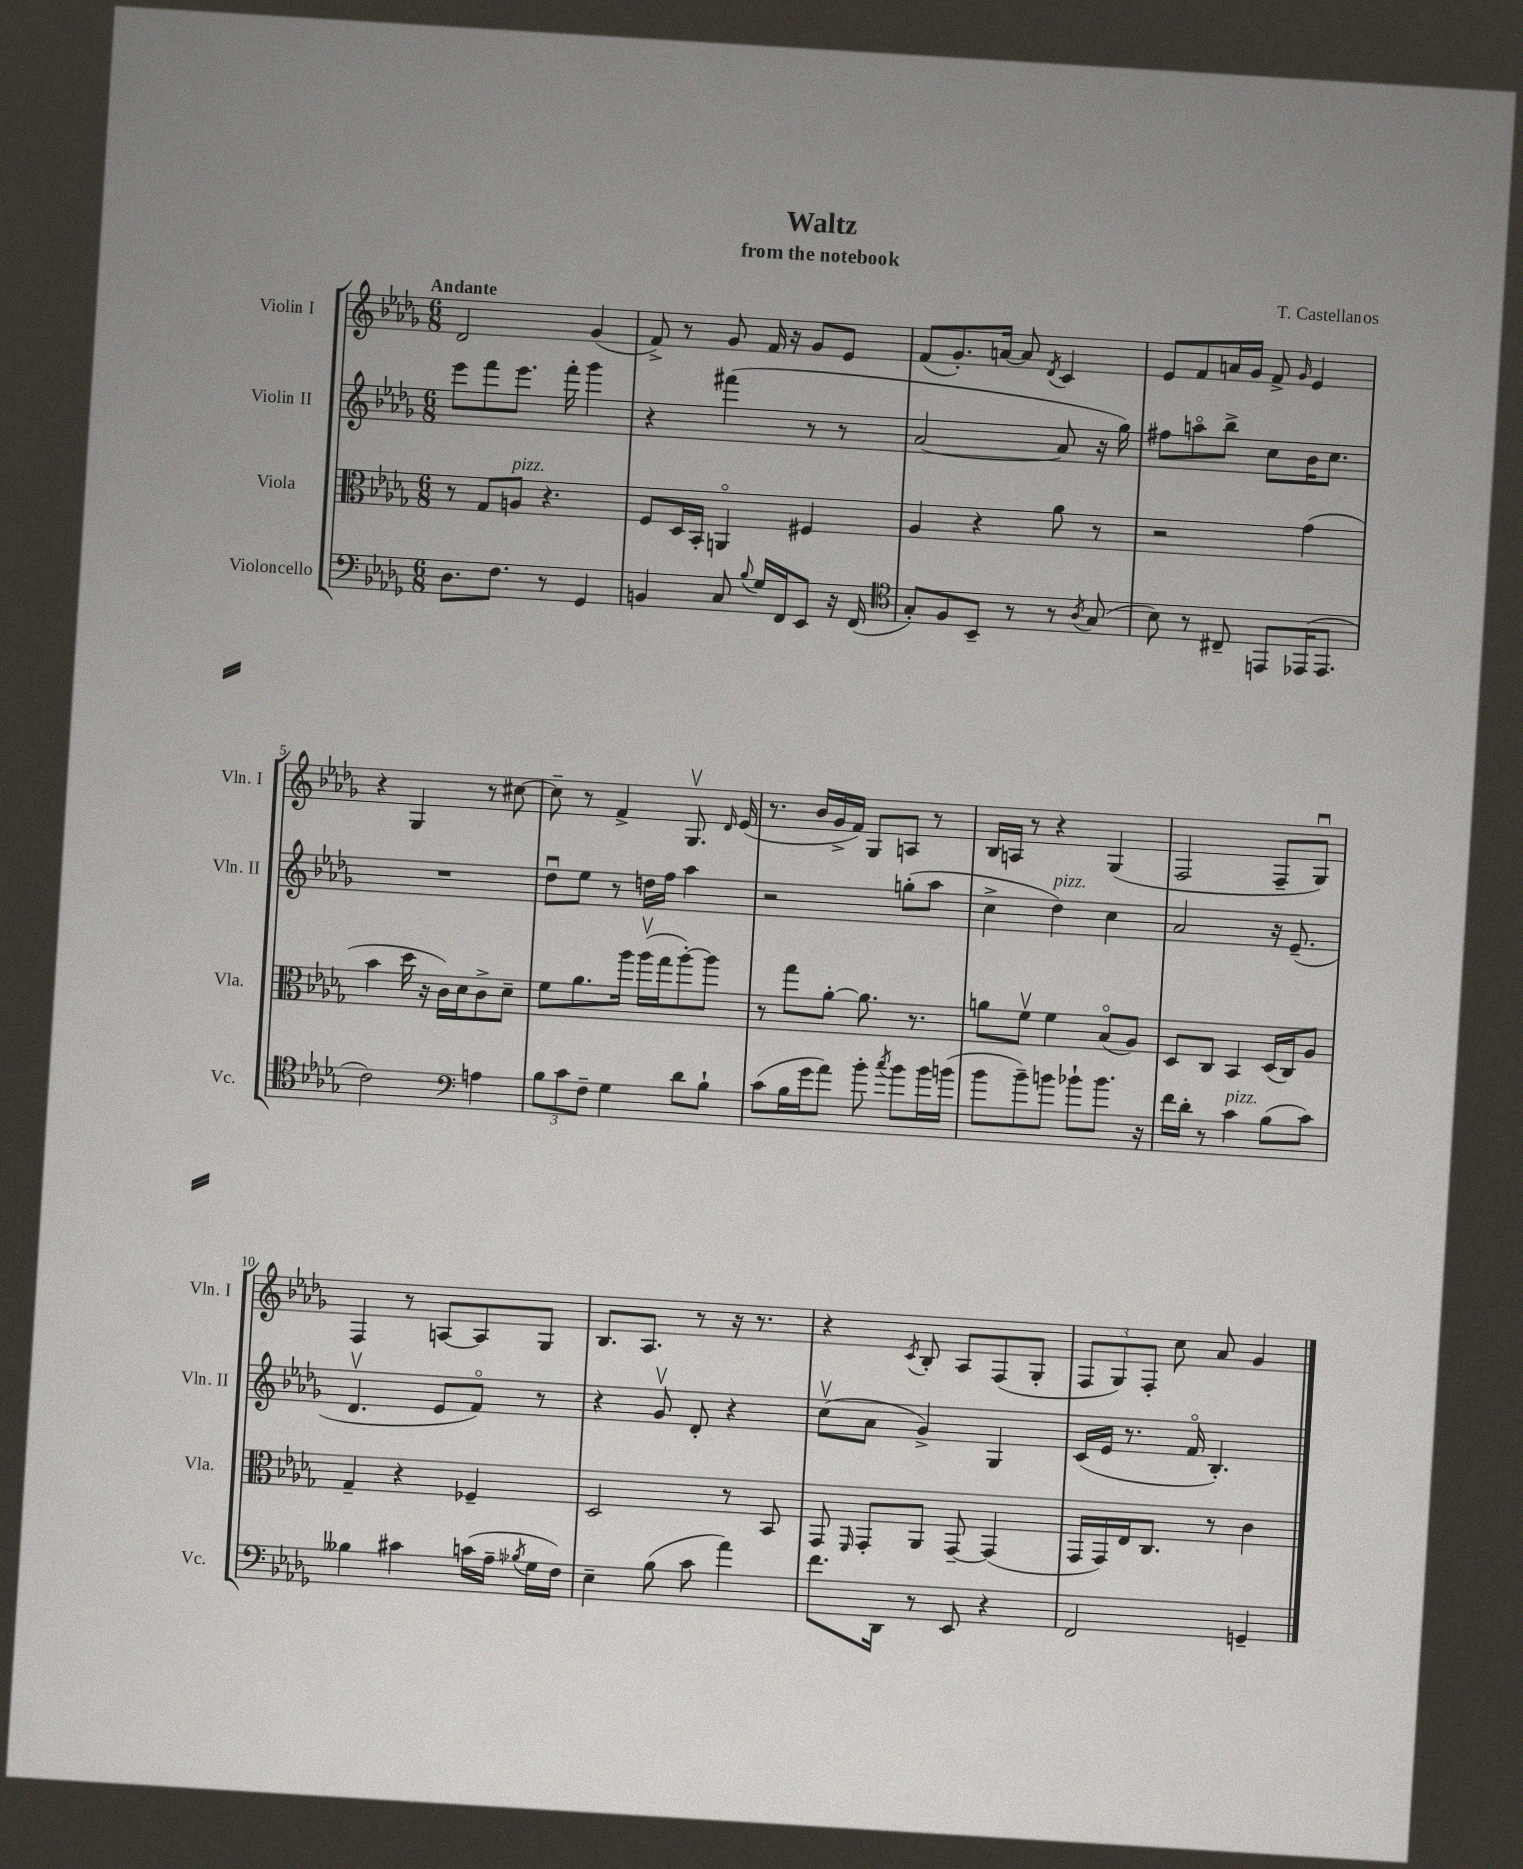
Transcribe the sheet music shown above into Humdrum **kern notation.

**kern	**kern	**kern	**kern
*part4	*part3	*part2	*part1
*staff4	*staff3	*staff2	*staff1
*I"Violoncello	*I"Viola	*I"Violin II	*I"Violin I
*I'Vc.	*I'Vla.	*I'Vln. II	*I'Vln. I
*clefF4	*clefC3	*clefG2	*clefG2
*k[b-e-a-d-g-]	*k[b-e-a-d-g-]	*k[b-e-a-d-g-]	*k[b-e-a-d-g-]
*M6/8	*M6/8	*M6/8	*M6/8
=1	=1	=1	=1
!	!	!	!LO:TX:a:B:t=Andante
8.D-\L	8r	8eee-\L	2d-/
.	8G-/L	8fff\	.
8.F\J	.	.	.
!	!LO:TX:a:i:t=pizz.	!	!
.	8An/J	8.eee-\J	.
8r	4.r	.	.
.	.	16fff'\	.
4GG-/	.	4ggg-\	(4g-/
=2	=2	=2	=2
4BBn/	8F/L	4r	8f^/)
.	16D-/L	.	8r
.	16BB-'/JJ	.	.
8C/	4AAn/	(4fff#X\	8g-/
8qqB-/	.	.	.
16G-/LL	.	.	16f/
16FF/J	.	.	16r
8EE-/J	4F#X/	8r	8g-/L
16r	.	8r	8e-/J
(16FF/	.	.	.
=3	=3	=3	=3
*clefC4	*	*	*
8G-'/L)	4A-/	[2a-/	(8f/L
8F/	.	.	8.g-'/)
8BB-~/J	4r	.	.
.	.	.	[16an/Jk
8r	.	.	8a/]
.	.	.	8qd-/
8r	8a-\	8a-/]	4c/
8qA-/	.	.	.
(8G-/	8r	16r	.
.	.	16gg-\)	.
=4	=4	=4	=4
8B-\)	2r	8ff#X\L	8e-/L
8r	.	8aan\	8f/
8C#X~/	.	8bb-^\J	16an/L
.	.	.	16g-/JJ
8EEn/L	.	8cc\L	8f^/
.	.	.	16qqg-/
(16EE-X/K	(4g-\	16b-\K	4e-/
8.EE-/J	.	8.cc\J	.
!!LO:LB:g=z
=5	=5	=5	=5
2c\)	4b-\	2.r	4r
.	16dd-\	.	4G-/
.	16r	.	.
.	16c\LL)	.	.
.	16d-\J	.	.
*clefF4	*	*	*
4An\	8c^\	.	8r
.	8d-~\J	.	[8cc#X\
=6	=6	=6	=6
12B-\L	8f\L	8dd-u\L	8cc#~\]
12c\	.	.	.
.	8.a-\	8ee-\J	8r
12F~\J	.	.	.
4G-\	.	8r	4f^/
.	16aa-\Jk	.	.
.	(16aa-v\LL	16ddn\LL	.
.	16gg-\J	16ff\JJ	.
8d-\L	[8aa-'\)	4aa-\	8.G-v/
8B-`\J	8aa-\J]	.	.
.	.	.	16qqd-/
.	.	.	(16e-/
=7	=7	=7	=7
(8c\L	8r	2r	8.r
16B-\L	8gg-\L	.	.
16g-\J	.	.	16b-/LL
8a-\J)	[8a-'\J	.	16g-^/
.	.	.	16f/JJ)
8b-'\	8.a-\]	.	8G-/L
8qcc/	.	.	.
8b-\L	.	(8ggn'\L	8An/J
.	8.r	.	.
16b-\L	.	8aa-\J	8r
(16bn\JJ	.	.	.
=8	=8	=8	=8
8b-\L	8an\L	4cc^\	16B-/LL
.	.	.	16An/JJ
8b-~\)	8fv\J	.	8r
!	!	!LO:TX:a:i:t=pizz.	!
8bn\J	4f\	4dd-\)	4r
8b-X`\L	.	.	.
8.b-\J	(8B-/L	4cc\	(4G-/
.	8A-/J)	.	.
16r	.	.	.
=9	=9	=9	=9
16f\LL	8D-/L	2a-/	2F/
16d-'\JJ	.	.	.
8r	8C/J	.	.
!LO:TX:a:i:t=pizz.	!	!	!
4c\	4BB-/	.	.
(8B-\L	(16D-/LL	16r	8F~/L
.	16C/J)	(8.e-~/	.
8c\J)	8A-/J	.	8G-u/J)
!!LO:LB:g=z
=10	=10	=10	=10
4B--X\	4G-~/	4.d-v/	4F/
4c#X\	4r	.	8r
.	.	8e-/L	[8An/L
(16cn\LL	4F-X~/	8f/J)	8A/]
16A-~\JJ	.	.	.
8qB-X/	.	.	.
16G-\LL	.	8r	8G-/J
16F\JJ)	.	.	.
=11	=11	=11	=11
4E-~\	2D-/	4r	8.B-/L
.	.	.	8.A-/J
(8B-\	.	8g-v/	.
8c\	.	8d-'/	8r
4a-\)	8r	4r	16r
.	.	.	8.r
.	8BB-/	.	.
=12	=12	=12	=12
8.f\L	8GG-/	(8ccv\L	4r
.	16qqFF/	.	.
.	8GG-'/L	8a-\J	.
16DD-\Jk	.	.	.
.	.	.	8qc/
8r	8AA-/J	4g-^/)	8B-'/
8EE-/	[8GG-~/	.	8A-/L
4r	(4GG-/]	4G-/	(8F/
.	.	.	8G-'/J
=13	=13	=13	=13
2FF/	16GG-/LL	(16c/LL	12F/L
.	16GG-/)	16e-/JJ	.
.	.	.	12G-/)
.	16E-/J	8.r	.
.	.	.	12F'/J
.	8.C/J	.	.
.	.	.	8cc\
.	.	16f/	.
.	8r	4.B-'/)	8a-/
4GGn~/	4c\	.	4g-/
==	==	==	==
*-	*-	*-	*-
